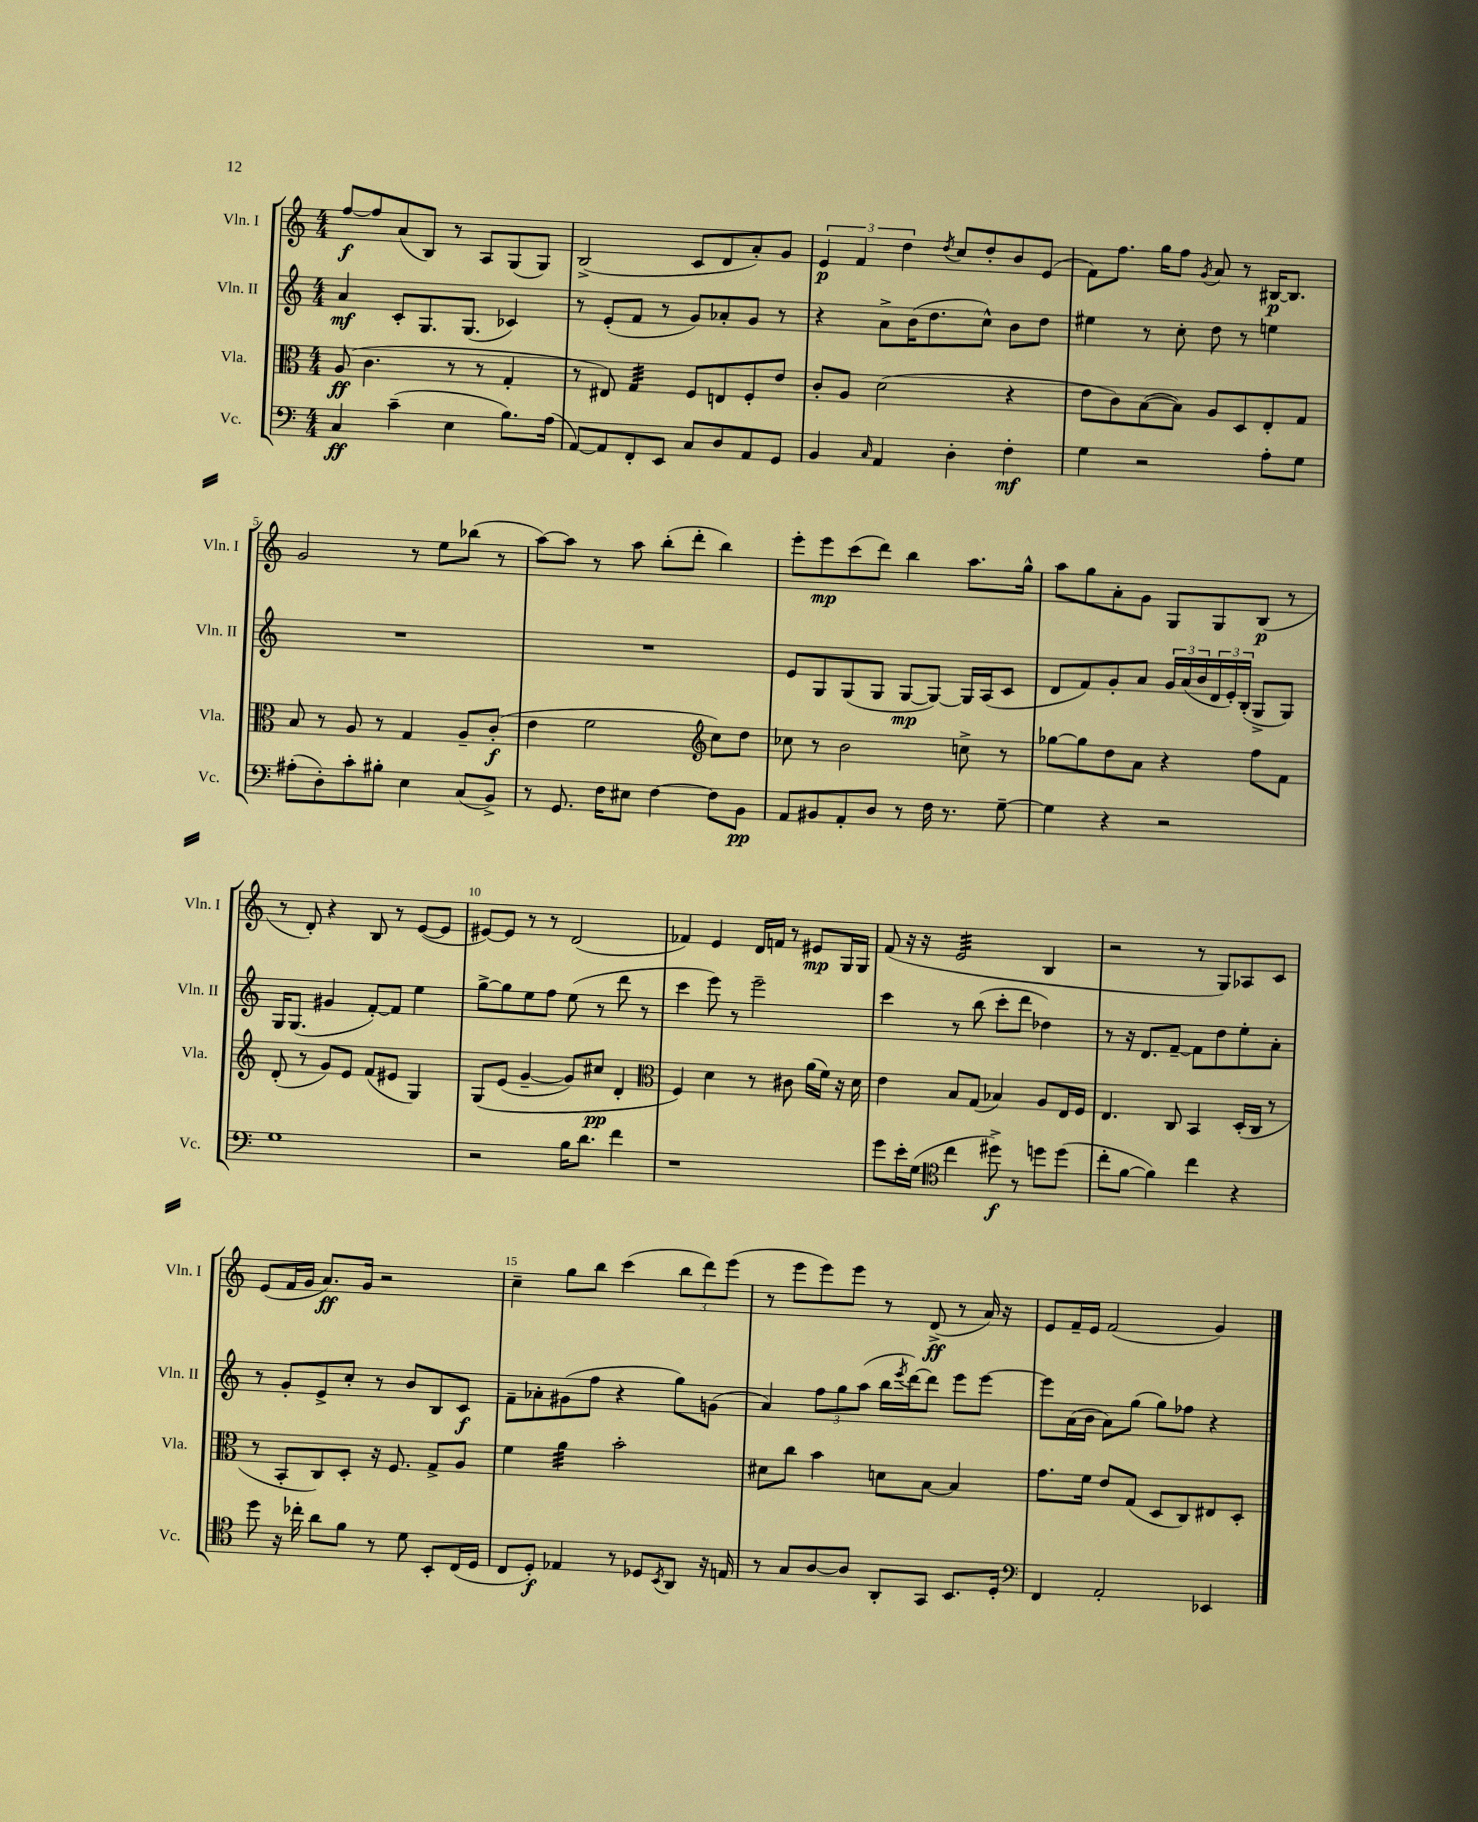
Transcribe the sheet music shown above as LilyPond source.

<<
\new StaffGroup <<
\new Staff = "s0" \with { instrumentName = "Vln. I" shortInstrumentName = "Vln. I" } {
    \clef treble \key c \major \numericTimeSignature \time 4/4
    f''8~\f f''8 a'8( b8) r8 a8 g8( g8) |
    b2->( c'8 d'8 a'8-.) g'8 |
    \tuplet 3/2 { e'4\p f'4 d''4 } \acciaccatura { d''8 } c''8 d''8-. b'8 e'8( |
    f'8) f''8. g''16 f''8 \acciaccatura { g'8 } a'8 r8 bis16~\p bis8. |
    g'2 r8 e''8 bes''8( r8 |
    a''8~) a''8 r8 a''8 b''8-.( d'''8-. b''4) |
    e'''8-. e'''8\mp c'''8( d'''8) b''4 a''8. g''16-^ |
    a''8 g''8 a'8-. g'8 g8 g8 b8\p( r8 |
    r8 d'8-.) r4 b8 r8 e'8~( e'8 |
    eis'8~) eis'8 r8 r8 d'2( |
    fes'4) e'4 d'16 f'16 r8 eis'8\mp g16 g16 |
    f'8( r16 r16 e'2:32 b4 |
    r2 r8 g8) aes8 c'8 |
    e'8( f'16 g'16 a'8.\ff) g'16 r2 |
    c''4-- g''8 b''8 c'''4( \tuplet 3/2 { b''8 d'''8) e'''8( } |
    r8 e'''8 e'''8) e'''8 r8 d'8->\ff( r8 a'16) r16 |
    e'8 f'16-- e'16 f'2( g'4) \bar "|." |
}
\new Staff = "s1" \with { instrumentName = "Vln. II" shortInstrumentName = "Vln. II" } {
    \clef treble \key c \major \numericTimeSignature \time 4/4
    a'4\mf c'8-. g8. g8.( ces'4) |
    r8 e'8-.( f'8 r8 g'8) aes'8-. g'8 r8 |
    r4 a'8-> b'16( d''8. c''8-^) b'8 d''8 |
    eis''4 r8 c''8-. d''8 r8 e''4 |
    R1 |
    R1 |
    e'8 g8 g8( g8 g8~\mp g8~) g16 a16( c'8 |
    d'8 f'8) g'8-. a'8 \tuplet 3/2 { g'16 a'16( b'16 } \tuplet 3/2 { d'16 e'16-.) b16-.( } g8-> g8) |
    g16 g8.( gis'4 f'8~-.) f'8 e''4 |
    g''8~-> g''8 e''8 f''8 e''8( r8 d'''8 r8 |
    c'''4 e'''8) r8 e'''2-- |
    c'''4 r8 b''8( c'''8-. d'''8 des''4) |
    r8 r16 d'8. f'8~-- f'8 d''8 e''8-. a'8-. |
    r8 g'8-. e'8-> c''8-. r8 b'8 b8 c'8\f |
    f'8-- aes'8-. gis'8( f''8 r4 g''8) g'8( |
    a'4) \tuplet 3/2 { f''8 g''8 a''8( } b''16 \acciaccatura { e'''8 } d'''16~) d'''8 e'''8 e'''8~ |
    e'''8 a'16( b'16 a'8) g''8( g''8) fes''8 r4 \bar "|." |
}
\new Staff = "s2" \with { instrumentName = "Vla." shortInstrumentName = "Vla." } {
    \clef alto \key c \major \numericTimeSignature \time 4/4
    a8\ff( c'4. r8 r8 g4-. |
    r8 eis8) g4:32 f8 e8 f8-. e'8 |
    c'8-. a8 d'2( r4 |
    e'8 c'8) b8~( b8) a8 d8 e8-. g8 |
    b8 r8 a8 r8 g4 a8-- c'8-.\f( |
    e'4 f'2 \clef treble c''8) d''8 |
    ces''8 r8 b'2 c''8-> r8 |
    ges''8~ ges''8 d''8 a'8 r4 f''8 f'8 |
    d'8-.( r8 g'8) e'8 f'8( eis'8 g4) |
    g8\( e'8( g'4~-- g'8) cis''8\pp d'4-. |
    \clef alto f4\) d'4 r8 cis'8 a'16( f'16) r16 d'16 |
    e'4 b8 g8( bes4) a8 e16 f16 |
    e4. c8 b,4 d16-.( c16 r8 |
    r8 b,8-. c8) d8-. r16 f8. g8-> a8 |
    f'4 a'4:32 b'2-. |
    dis'8 c''8 b'4 d'8 b8~ b4 |
    g'8. f'16 e'8 g8( d8 c8) eis8 d8-. \bar "|." |
}
\new Staff = "s3" \with { instrumentName = "Vc." shortInstrumentName = "Vc." } {
    \clef bass \key c \major \numericTimeSignature \time 4/4
    c4\ff c'4--( e4 b8.) a16( |
    a,8~) a,8 f,8-. e,8 c8 d8 a,8 g,8 |
    b,4 \grace { c16 } a,4 d4-. f4-.\mf |
    g4 r2 a8-. g8 |
    ais8-.( d8-.) c'8-. bis8-. e4 c8( b,8->) |
    r8 g,8. f16 eis8 f4~ f8 b,8\pp |
    a,8 bis,8 a,8-. d8 r8 f16 r8. g8~-- |
    g4 r4 r2 |
    g1 |
    r2 b16 d'8. f'4 |
    r1 |
    g'8 e'16-. g16( \clef tenor c''4 dis''8->\f) r8 d''8 d''8( |
    c''8-. f'8~ f'4) c''4 r4 |
    d''8 r16 ces''16-. a'8 f'8 r8 d'8 b,8-. c16( d16 |
    c8 d8-.\f) ees4 r8 des8 \acciaccatura { b,8 } a,8 r16 e16 |
    r8 g8 a8~ a8 a,8-. g,8 b,8. d16-. |
    \clef bass f,4 a,2-. ees,4 \bar "|." |
}
>>
>>
\layout { \context { \Score \override BarNumber.break-visibility = ##(#f #t #t) barNumberVisibility = #(every-nth-bar-number-visible 5) } }
